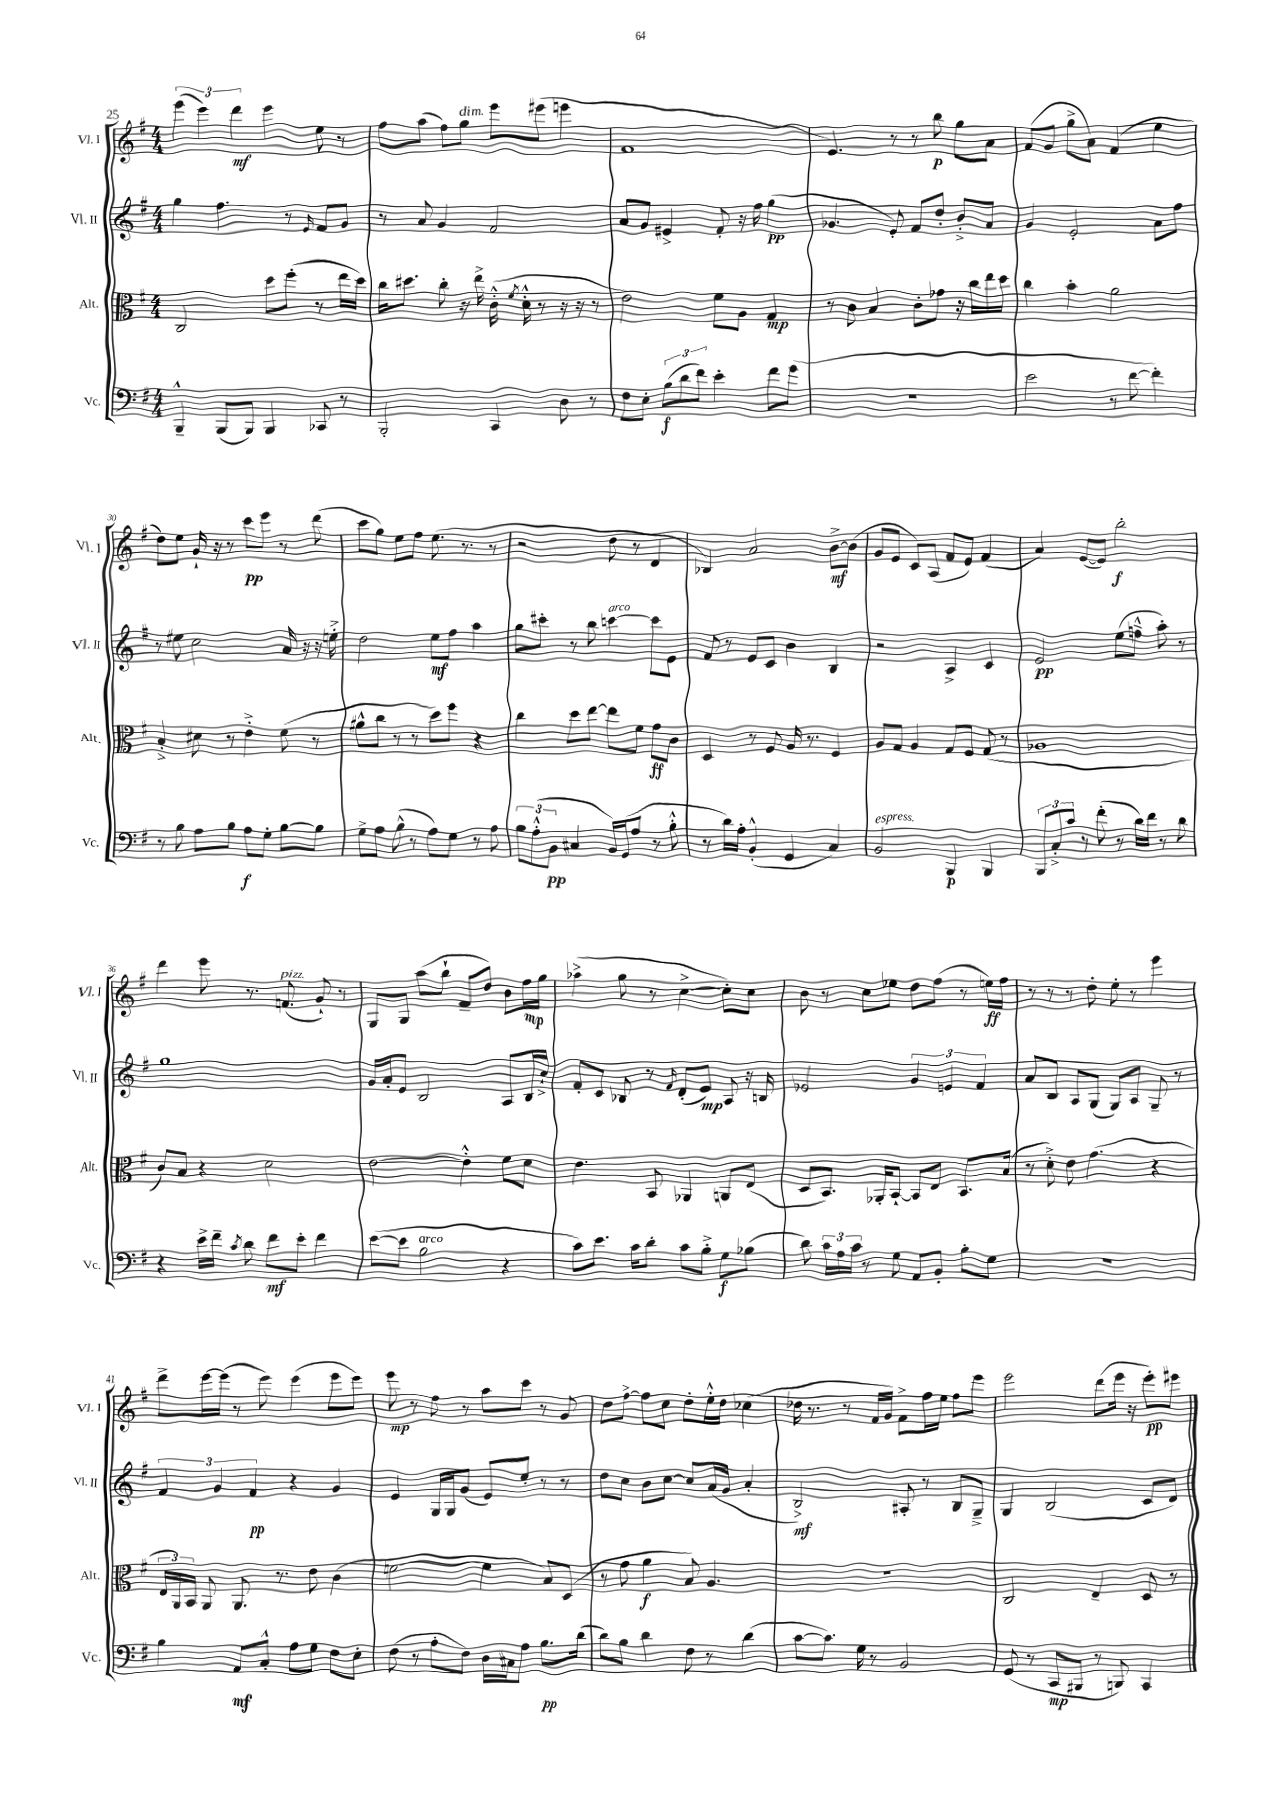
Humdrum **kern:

**kern	**kern	**kern	**kern
*staff4	*staff3	*staff2	*staff1
*clefF4	*clefC3	*clefG2	*clefG2
*k[f#]	*k[f#]	*k[f#]	*k[f#]
*M4/4	*M4/4	*M4/4	*M4/4
4BBB~^^	2C	4gg	(6eee
.	.	.	6eee)
(8BBB	.	4.ff#	.
.	.	.	6ddd
8BBB)	.	.	.
4BBB	8dd	.	4eee
.	(8ff#'	8r	.
.	.	16qqe	.
8CC-	8r	8f#	8ee
8r	16ee	8g	8r
.	16dd)	.	.
=	=	=	=
2BBB'	16cc	8r	8ff#
.	8.dd#	.	.
.	.	8a	(8aa
.	8cc'	4g	8ff#)
.	16r	.	8gg
.	16ee^	.	.
4CC	(16c'^^	2f#	8eee
.	8qf#	.	.
.	16d'^^	.	.
.	8r	.	(8eee#
8D	16r	.	4eee
.	16r	.	.
8r	8r	.	.
=	=	=	=
8F#	2e)	8a	1f#
8E'	.	8g	.
(12B	.	4e#^	.
12d	.	.	.
12f#)	.	.	.
4e'	8f#	8f#'	.
.	8A	16r	.
.	.	16ff#	.
8f#	4G	(4gg	.
(8g	.	.	.
=	=	=	=
1r	8r	4.g-	4.e)
.	8c	.	.
.	4B	.	.
.	.	8e')	8r
.	8c'	8f#	8r
.	8g-	8dd'	8bb
.	16r	8b'^	8gg
.	16cc	.	.
.	16ee	8a	8a
.	16dd	.	.
=	=	=	=
2e	4cc	4g	(8f#
.	.	.	8g
.	4b'	2e'	8gg^
.	.	.	8a)
8r	2a	.	(4f#
[8f#	.	.	.
4f#'])	.	8a	4ee
.	.	8ff#	.
=	=	=	=
8r	4B'^	8r	8dd)
8B	.	8ee#	8ee
8A	8d#	2cc	16g`
.	.	.	16r
8B	8r	.	8r
8A	4e'^	.	8ccc
8G'	.	.	8eee
[8B	(8f#	16a	8r
.	.	16r	.
8B]	8r	16r	(8ddd
.	.	16ee'^	.
=	=	=	=
8G^	8a#^^	2dd	8ccc
8A	8cc	.	8gg)
(8B^^	8r	.	8ee
8r	8r	.	8ff#
8A)	8dd)	8ee	(8.ee
8G	8ff#	8ff#	.
.	.	.	8.r
8r	4r	4aa	.
8A	.	.	8r
=	=	=	=
12B	4cc	8gg	2r
(12A'^^	.	.	.
.	.	8ccc#'	.
12BB	.	.	.
4C#	8dd	8r	.
.	[8ee	8bb	.
16BB)	8ee]	[4ccc	8dd
(16GG	.	.	.
8A	8f#	.	8r
8r	8g	8ccc]	4d
8B'^^	8c	8e	.
=	=	=	=
8r	4D	8f#	4B-)
16d)	.	8r	.
16A'	.	.	.
(4BB'^^	8r	8e	2a
.	8F#	8c	.
4GG	16A	4b	.
.	8.r	.	.
4C)	4F#	4B	[8b^
.	.	.	(8b]
=	=	=	=
2BB	8A	2r	8g
.	8G	.	8e
.	4A	.	8c)
.	.	.	(8A
4BBB	8G	4A^	8f#
.	8F#	.	8e)
4BBB	(8G	4c	(4f#
.	8r	.	.
=	=	=	=
12BBB	1A-	2e	4a)
12C'^	.	.	.
12c	.	.	.
8r	.	.	([8e
(8f#'	.	.	8e])
8r	.	(8ee	2bb'
16d)	.	8ff~^^	.
16f#	.	.	.
8r	.	8aa')	.
8d	.	8r	.
=	=	=	=
4r	8c)	1gg	4ddd
.	8B	.	.
16e^	4r	.	8eee
16f#~	.	.	.
8qc	.	.	.
8d	.	.	8.r
8f#	2d	.	.
.	.	.	(8.f
8e'	.	.	.
4f#	.	.	8g`)
.	.	.	8r
=	=	=	=
([8e	[2e	16g	8G
.	.	16a'	.
8e]	.	8e	8G
2B	.	2B	(8aa
.	.	.	8bb`
.	4e'^^]	.	8f#~
.	.	.	8dd)
4r	8f#	8A	8b
.	8d	16B	16ff#
.	.	16cc`^	16gg
=	=	=	=
8c)	4.e	8f#'	(4aa-^
8.e	.	8c	.
.	.	8B-	8gg
16c	.	.	.
8d'	8BB	8r	8r
.	.	16qqf#	.
8c	4AA-	(8d'	[4cc^
8B'^	.	8e)	.
8G	8AA	8A	8cc'])
(8B-	(8E	16r	8cc
.	.	16B	.
=	=	=	=
8d)	8D	2e-	8b
24c	8.BB)	.	8r
24A	.	.	.
24c	.	.	.
8r	.	.	8cc
.	16AA-'	.	.
8G	[8BB`	.	8ee-
8AA	8BB]	6g	8dd
8BB'	8E	.	(8ff#
.	.	6e	.
8B'	8.BB	.	8r
.	.	6f#	.
8G	.	.	16ee)
.	(16B	.	16ff#
=	=	=	=
1r	8r	8a	8r
.	8d'^)	8B	8r
.	8e	8A	8r
.	(4.g	(8G	8dd'
.	.	8G)	8ee'
.	.	8A	8r
.	4r	8G~	4eee
.	.	8r	.
=	=	=	=
4B	24E	6f#	8ddd^
.	24AA)	.	.
.	24BB	.	.
.	8AA	.	[16eee
.	.	6g	.
.	.	.	(16eee]
8AA	8.AA	.	8r
.	.	6f#	.
8C'^^	.	.	8eee)
.	8.r	.	.
8A	.	4r	(4eee
8G	8e	.	.
8F#	(4c	4g	8eee
8E'	.	.	8eee)
=	=	=	=
(8F#	[2f	4e	8eee
8r	.	.	8r
8A'	.	16G	8ff#
.	.	16G	.
8F#)	.	(8g	8r
16D	4f]	8e)	8aa
16C#	.	.	.
8A	.	8ee'	8ccc
8.B	8B)	8r	8r
.	(8D	8r	8g
(16d	.	.	.
=	=	=	=
8d)	8r	8dd	8dd
8B	8g	8cc	[8ff#^
4d	4a	8b	8ff#]
.	.	[8cc	8cc
8F#	8B)	8cc]	8dd'
8r	4.A	(16a	16ee'^^
.	.	16g	16dd
(4d	.	4a'	(4cc-
=	=	=	=
[8c	1r	2B^)	16dd-
.	.	.	8.r
8.c])	.	.	.
.	.	.	8r
16G	.	.	.
8r	.	.	16f#
.	.	.	16g)
2BB	.	8A#'	8f#^
.	.	8r	16ff#
.	.	.	16ee
.	.	8B	8ff#
.	.	8G~^	8eee
=	=	=	=
(8GG	2C	4G	2eee
8r	.	.	.
8CC	.	(2B	.
8BBB#	.	.	.
8r	4E~	.	(8ddd
8BBB)	.	.	16eee
.	.	.	16r
4CC	8D	8c	8eee')
.	8r	8d)	8eee#
==	==	==	==
*-	*-	*-	*-
